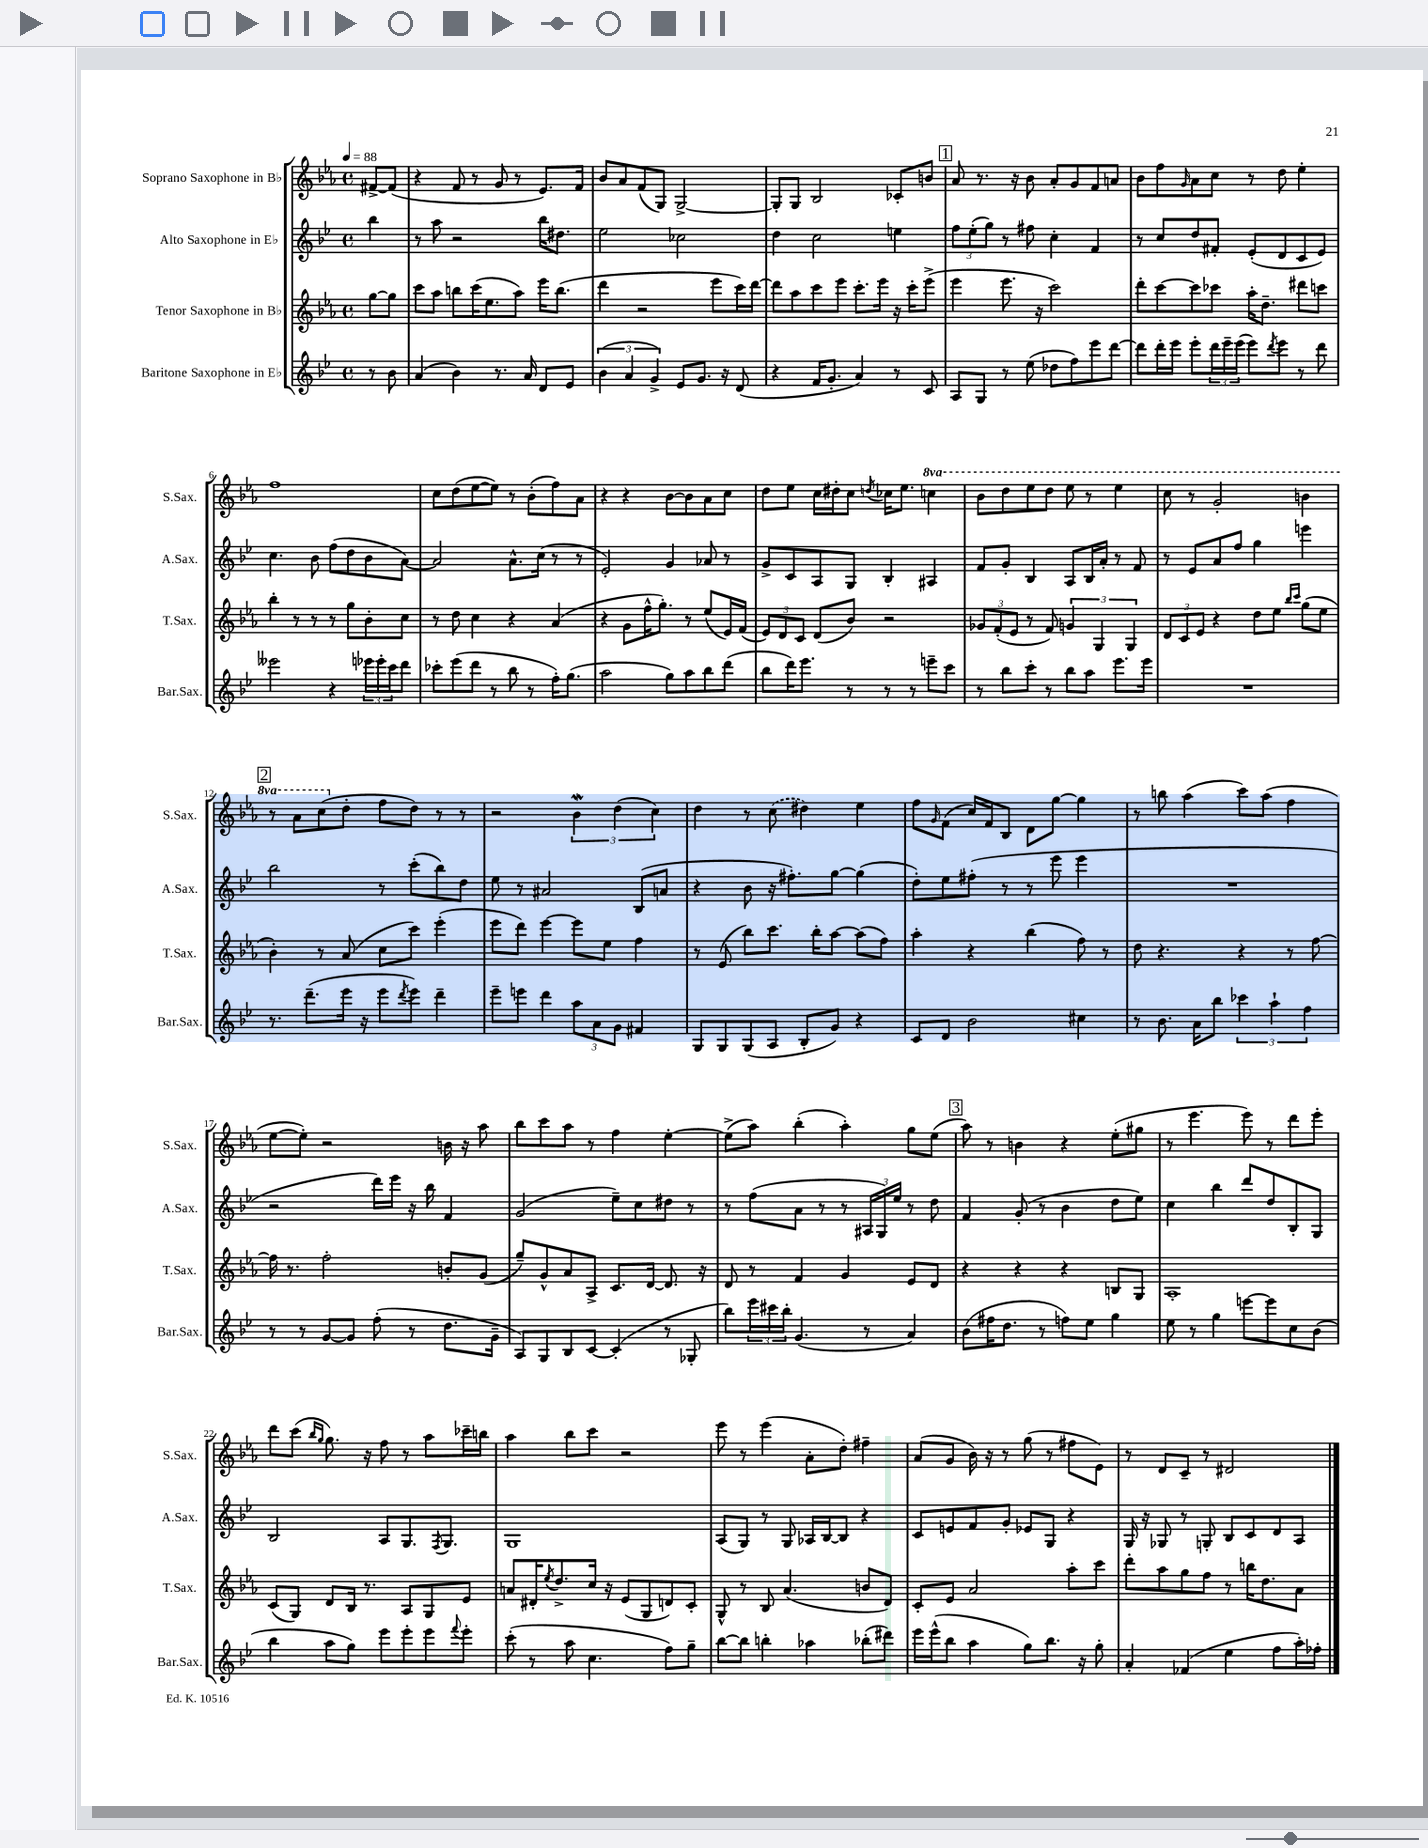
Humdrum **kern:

**kern	**kern	**kern	**kern
*part4	*part3	*part2	*part1
*staff4	*staff3	*staff2	*staff1
*I"Baritone Saxophone in E♭	*I"Tenor Saxophone in B♭	*I"Alto Saxophone in E♭	*I"Soprano Saxophone in B♭
*I'Bar.Sax.	*I'T.Sax.	*I'A.Sax.	*I'S.Sax.
*clefG2	*clefG2	*clefG2	*clefG2
*k[b-e-]	*k[b-e-a-]	*k[b-e-]	*k[b-e-a-]
*M4/4	*M4/4	*M4/4	*M4/4
*met(c)	*met(c)	*met(c)	*met(c)
*MM88	*MM88	*MM88	*MM88
=	=	=	=
8r	[8gg\L	4bb-\	[8f#X^/L
8b-\	8gg\J]	.	(8f#/J]
=1	=1	=1	=1
(4a/	8ccc\L	8r	4r
.	8aa-\J	8aa\	.
4b-\)	8bbn\L	2r	8f/
.	(16ccc\K	.	8r
.	8.ee-\	.	.
8.r	.	.	8g/
.	8aa-\J)	.	8r
16a/	.	.	.
8d/L	16eee-\KL	16bb-\KL	8.e-/L)
.	(8.bb\J	8.dd#X\J	.
8e-/J	.	.	.
.	.	.	16f/Jk
=2	=2	=2	=2
(6b-\	4ddd\	2ee-\	8b-/L
.	.	.	8a-/
6a/	.	.	.
.	2r	.	(8f/
6g^/)	.	.	.
.	.	.	8G/J)
8e-/L	.	2cc-X\	[2G^/
8.g/J	.	.	.
.	8eee-\L	.	.
16r	.	.	.
(8d/	16ccc\L)	.	.
.	[16ddd\JJ	.	.
=3	=3	=3	=3
4r	8ddd\L]	4dd\	8G'/L]
.	8aa-\	.	8G/J
16f/KL	8ccc\	2cc\	2B-/
8.g'/J	.	.	.
.	8eee-\J	.	.
4a/)	8.ccc'\L	.	.
.	16eee-\Jk	.	.
8r	16r	4een\	8c-X'/L
.	16ccc'\KL	.	.
8c/	(8eee-^\J	.	8bn/J
!!LO:REH:place=s1:t=1
=4	=4	=4	=4
8A/L	4eee-\	12ff\L	8a-/
.	.	(12ee-'\	.
8G/J	.	.	8.r
.	.	12gg\J)	.
8r	8.eee-\	8r	.
.	.	.	16r
(8ee-\	.	8ff#X\	8b-\
.	16r	.	.
8dd-X\L	2ccc\)	4cc'\	8a-'/L
8ff\)	.	.	8g/
8eee-\	.	4f/	8f/
[8ddd\J	.	.	8an/J
=5	=5	=5	=5
8ddd\L]	8ddd'\L	8r	8b-\L
16ddd'\L	[8ccc\	8cc/L	8ff\
16eee-\JJ	.	.	.
.	.	.	16qqg/
8eee-'\L	8ccc\]	8dd/	8a-\
24ddd\L	8ccc-X\J	8f#X'/J	8cc\J
24eee-~\	.	.	.
(24eee-\JJ	.	.	.
8eee-\L)	16aa-'\KL	(8e-'/L	8r
.	8.dd~\J	.	.
8qddd/	.	.	.
8eee-\J	.	8d/	8dd\
8r	8ddd#X\L	8c/	4ee-'\
8ddd\	8cccn\J	8e-/J)	.
!!LO:LB:g=z
=6	=6	=6	=6
2eee--X\	4bb-'\	4.cc\	1ff
.	8r	.	.
.	8r	8b-\	.
4r	8r	(8ff\L	.
.	8gg\L	8dd\	.
24eee-X\LL	8b-'\	8b-\	.
24eee-'\	.	.	.
24ccc\J	.	.	.
8ddd\J	8cc\J	[8a\J)	.
=7	=7	=7	=7
8ccc-X'\L	8r	2a/]	8cc\L
(8eee-\	8dd\	.	(8dd\
8ddd\J	4cc\	.	[8ee-\
8r	.	.	8ee-\J])
8bb-\	4r	8.a^^\L	8r
8r	.	.	(8b-'\L
.	.	(16cc\Jk	.
16ff'\KL)	(4a-/	8r	8ff\)
(8.gg\J	.	.	.
.	.	8r	8a-\J
=8	=8	=8	=8
2aa\	4r	2e-'/)	4r
.	8g\L	.	4r
.	16ff^^\K	.	.
.	8.gg'\J)	.	.
8gg\L)	.	4g/	[8b-\L
8aa\	8r	.	8b-\]
8bb-\	(8ee-/L	8a-X/	8a-\
(8ddd\J	16e-/L)	8r	8cc\J
.	(16f/JJ	.	.
=9	=9	=9	=9
8bb-\L	12e-/L)	8g^/L	8dd\L
.	12d/	.	.
16ddd\K)	.	8c/	8ee-\J
.	12c/J	.	.
8.eee-\J	.	.	.
.	(8d/L	8A/	16cc\LL
.	.	.	16dd#X'\J
8r	8b-/J)	8G/J	8cc\J
.	.	.	8qddn/
8r	2r	4B-'/	16cc-X\KL
.	.	.	8.ee-\J
8r	.	.	.
*	*	*	*8va
8eeen~\L	.	4A#X/	4cccn\
8ccc\J	.	.	.
=10	=10	=10	=10
8r	12g-X/L	8f/L	8bb-\L
.	(12f'/	.	.
8bb-\L	.	8g'/J	8ddd\
.	12e-/J	.	.
8ccc'\J	8r	4B-/	8eee-\
8r	8f/)	.	8ddd\J
8bb-\L	6gn/	8A/L	8eee-\
8aa\J	.	16B-/L	8r
.	6G/	.	.
.	.	16a'/JJ	.
8.eee-\L	.	8r	4eee-\
.	6G/	.	.
.	.	8f/	.
16eee-\Jk	.	.	.
=11	=11	=11	=11
1r	12d/L	8r	8ccc\
.	12c/	.	.
.	.	8e-/L	8r
.	12e-/J	.	.
.	4r	8a/	2gg'/
.	.	8ff/J	.
.	8dd\L	4gg\	.
.	8ee-\J	.	.
.	16qqbb-/LL	.	.
.	16qqccc/JJ	.	.
.	(8gg\L	4eeen\	4bbn\
.	8ee-\J	.	.
!!LO:LB:g=z
!!LO:REH:place=s1:t=2
=12	=12	=12	=12
8.r	4b-'\)	2bb-\	8r
.	.	.	8aa-\L
(8.ddd~\L	.	.	.
.	8r	.	(8ccc\
*	*	*	*X8va
16eee-\Jk	(8a-/	.	8dd'\J
16r	.	.	.
8eee-\L	8cc\L	8r	8ff\L
8qddd/	.	.	.
8eee-\J)	8ccc\J)	(8ccc'\L	8dd\J)
4ddd~\	(4eee-'\	8bb-\)	8r
.	.	8dd\J	8r
=13	=13	=13	=13
8eee-~\L	8eee-\L	8ee-\	2r
8eeen\J	8ddd\J)	8r	.
4ddd\	[4eee-\	2a#X/	.
12aa\L	8eee-\L]	.	6b-W\
12a\	.	.	.
.	8ee-\J	.	.
12g\J	.	.	(6dd\
4f#X/	4ff\	(8B-/L	.
.	.	.	6cc\)
.	.	8an/J	.
=14	=14	=14	=14
8G/L	8r	4r	4dd\
8G/	(8e-/	.	.
(8G/	8bb-\L)	8b-\	8r
8A/J	8.ccc\J	16r	(8cc\
.	.	8.ff#X'\L)	.
8B-'/L	.	.	4dd#X\)
.	16bb-'\KL	.	.
8g/J)	[8aa-\J	[8gg\J	.
4r	(8aa-\L]	(4gg\]	4ee-\
.	8ff\J)	.	.
=15	=15	=15	=15
8c/L	4aa-'\	8dd'\L)	8ff\L
.	.	.	16qqg/
8d/J	.	8ee-\	(8f\J
2b-\	4r	(8ff#X'\J	16cc/LL)
.	.	.	16f/J
.	.	8r	8B-/J
.	(4bb-\	8r	8d\L
.	.	8eee-\	[8gg\J
4cc#X\	8ff\)	4eee-\	4gg\]
.	8r	.	.
=16	=16	=16	=16
8r	8dd\	1r	8r
8.b-\	4.r	.	8bbn\
.	.	.	(4aa-\
16a\KL	.	.	.
8bb-\J	.	.	.
6ccc-X\	4r	.	8ccc\L)
.	.	.	(8aa-\J
6aa`\	.	.	.
.	8r	.	4ff\
6ff\	.	.	.
.	[8ff\	.	.
!!LO:LB:g=z
=17	=17	=17	=17
8r	16ff\]	2r	[8ee-\L
.	8.r	.	.
8r	.	.	8ee-'\J])
[8g/L	2ff'\	.	2r
8g/J]	.	.	.
(8ff'\	.	16ddd\LL)	.
.	.	16eee-\JJ	.
8r	.	16r	.
.	.	16bb-\	.
8.dd\L	8bn'/L	4f/	16bn\
.	.	.	16r
.	(8g/J	.	8aa-\
16g~\Jk	.	.	.
=18	=18	=18	=18
8A/L)	8gg~/L)	(2g/	8bb-\L
8G/	8g^^/	.	8ccc\
8B-/	8a-/	.	8aa-\J
[8c/J	8A-^/J	.	8r
(4c'/]	8.c/L	8ee-~\L)	4ff\
.	.	8cc\	.
.	[16d/Jk	.	.
8r	8.d/]	8dd#X\J	[4ee-'\
8G-X'/	.	8r	.
.	16r	.	.
=19	=19	=19	=19
8bb-\L)	8d/	8r	(8ee-^\L]
24eee-\L	8r	(8ff\L	8aa-\J)
24ccc#X\	.	.	.
24bb-'\JJ	.	.	.
(4.g/	4f/	8a\J	(4bb-'\
.	.	8r	.
.	4g/	8r	4aa-'\)
8r	.	24A#X/LL	.
.	.	24G/)	.
.	.	24ee-/JJ	.
4a/)	8e-/L	8r	8gg\L
.	8d/J	8dd\	(8ee-\J
!!LO:REH:place=s1:t=3
=20	=20	=20	=20
(8b-\L	4r	4f/	8aa-\)
16ff#X\K	.	.	8r
8.dd\J	.	.	.
.	4r	(8g'/	4bn\
8r	.	8r	.
8ffn\L)	4r	4b-\	4r
8ee-\J	.	.	.
4gg\	8Bn/L	8dd\L	(8ee-'\L
.	8G/J	8ee-\J)	8gg#X\J
=21	=21	=21	=21
8ee-\	1A-'	4cc\	8r
8r	.	.	4.eee-\
4gg\	.	4bb-\	.
[8eeen\L	.	8ddd/L	8eee-\)
8eee\]	.	8dd/	8r
8cc\	.	8B-'/	8ddd\L
(8b-\J	.	8G/J	8eee-'\J
!!LO:LB:g=z
=22	=22	=22	=22
4bb-\	(8c/L	2B-/	8ddd\L
.	8G/J)	.	(8ccc\J
.	.	.	16qqbb-/LL
.	.	.	16qqgg/JJ
8aa\L	8d/L	.	8.gg\)
8gg\J)	16B-/Jk	.	.
.	8.r	.	16r
8eee-\L	.	8A/L	8ff\
8eee-'\	8A-/L	8.G/	8r
8eee-\	8G/	.	8aa-\L
.	.	8qF/	.
.	.	8.G/J	.
8qqfff/	.	.	.
8eee-'\J	8e-/J	.	16ccc-X~\L
.	.	.	16bbn\JJ
=23	=23	=23	=23
(8ccc'\	8an/L	1G	4aa-\
8r	16d#X'/K	.	.
.	8qee-/	.	.
.	8.dd^/	.	.
8aa\	.	.	8bb-\L
4.cc\	16cc/Jk	.	8ccc\J
.	16r	.	.
.	(8e-/L	.	2r
.	8G/	.	.
8ff\L)	8dn/)	.	.
8gg~\J	8c'/J	.	.
=24	=24	=24	=24
[8bb-\L	8G^^/	(8A/L	8eee-\
8bb-\J]	8r	8G/J)	8r
4bbn'\	8B-/	8r	(4eee-\
.	(4.a-/	8G/	.
4aa-X\	.	16A-X/LL	8a-'\L
.	.	[16B-/J	.
.	.	8B-/J]	8dd'\J)
(8bb-X'\L	8bn/L	4r	4ff#X~\
8ddd#X\J)	8d/J)	.	.
=25	=25	=25	=25
16eee-\LL	8c'/L	8c/L	(8a-/L
(16eee-^^\J	.	.	.
8bb-\J	8e-/J	8en/	8g/J
4aa\	2a-/	8f/	16b-\)
.	.	.	16r
.	.	8g'/J	8r
8gg\L)	.	8e-X/L	(8gg\
8.bb-\J	.	8G/J	8r
.	8aa-'\L	4r	8ff#X\L
16r	.	.	.
8gg'\	8ccc\J	.	8e-\J)
=26	=26	=26	=26
4a'/	8ddd'\L	16G/	8r
.	.	16r	.
.	8aa-\	8G-X/	8d/L
(4f-X/	8gg\	8r	8c~/J
.	8ff\J	8Gn'/	8r
4ee-\	8r	8B-/L	2d#X/
.	16bbn\KL	8c/	.
.	8.dd\	.	.
8ff\L	.	8d/	.
16aa'\L)	8a-\J	8A/J	.
16ff-X'\JJ	.	.	.
==	==	==	==
*-	*-	*-	*-
